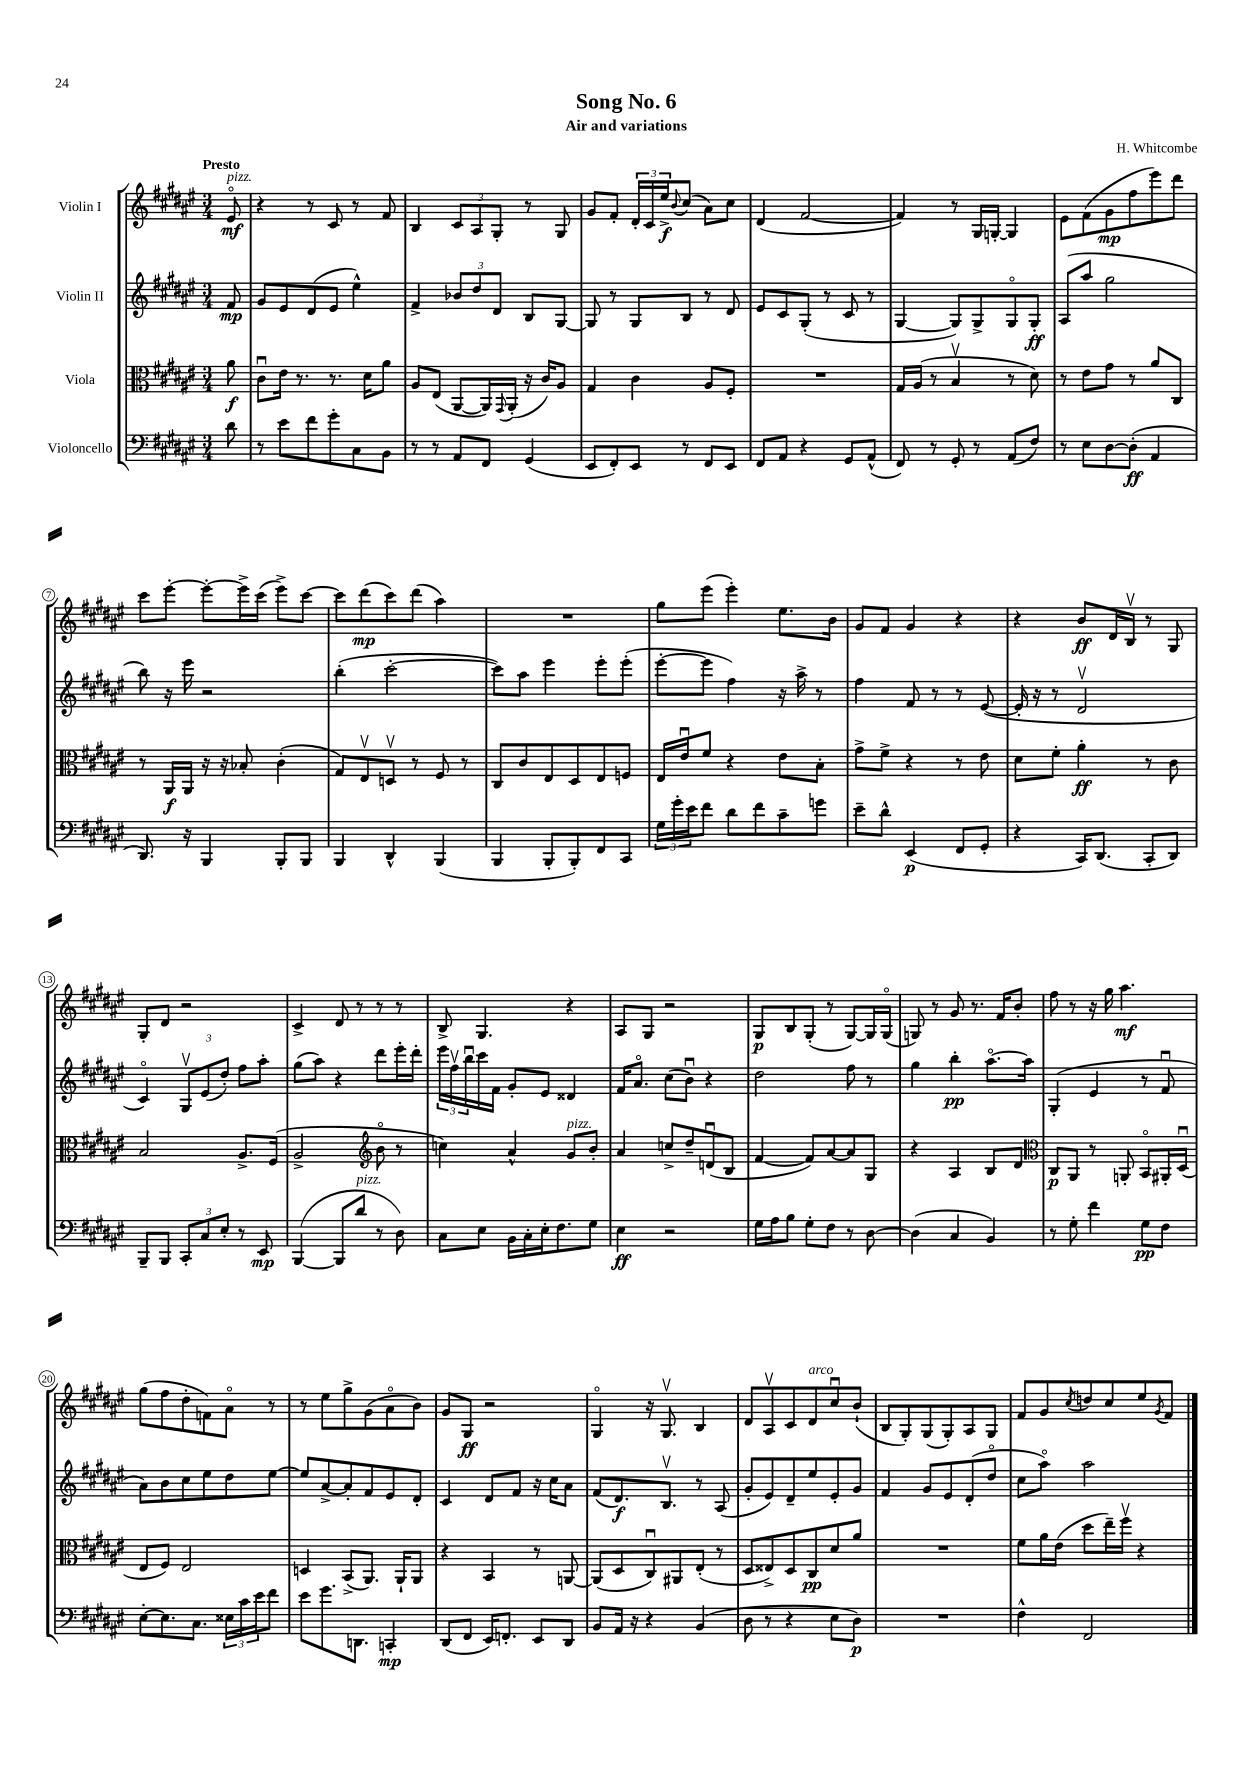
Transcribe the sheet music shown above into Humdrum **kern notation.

**kern	**dynam	**kern	**dynam	**kern	**dynam	**kern	**dynam
*part4	*part4	*part3	*part3	*part2	*part2	*part1	*part1
*staff4	*staff4	*staff3	*staff3	*staff2	*staff2	*staff1	*staff1
*I"Violoncello	*	*I"Viola	*	*I"Violin II	*	*I"Violin I	*
*clefF4	*	*clefC3	*	*clefG2	*	*clefG2	*
*k[f#c#g#d#a#e#]	*	*k[f#c#g#d#a#e#]	*	*k[f#c#g#d#a#e#]	*	*k[f#c#g#d#a#e#]	*
*M3/4	*	*M3/4	*	*M3/4	*	*M3/4	*
=	=	=	=	=	=	=	=
!	!	!	!	!	!	!LO:TX:a:B:t=Presto	!
!	!	!	!	!	!	!LO:TX:a:i:t=pizz.	!
8d#\	.	8a#\	f	8f#/	mp	8e#/	mf
=1	=1	=1	=1	=1	=1	=1	=1
8r	.	8c#u\L	.	8g#/L	.	4r	.
8e#\L	.	16e#\Jk	.	8e#/	.	.	.
.	.	8.r	.	.	.	.	.
8f#\	.	.	.	(8d#/	.	8r	.
8g#'\	.	8.r	.	8e#/J	.	8c#/	.
8C#\	.	.	.	4ee#^^\)	.	8r	.
.	.	16d#\KL	.	.	.	.	.
8BB\J	.	8a#\J	.	.	.	8f#/	.
=2	=2	=2	=2	=2	=2	=2	=2
8r	.	8A#/L	.	4f#^/	.	4B/	.
8r	.	(8E#/J	.	.	.	.	.
8AA#/L	.	[8AA#/L	.	12b-X/L	.	12c#/L	.
.	.	.	.	12dd#/	.	12A#/	.
8FF#/J	.	16AA#/L])	.	.	.	.	.
.	.	.	.	12d#/J	.	12G#'/J	.
.	.	8qqGG#/	.	.	.	.	.
.	.	(16AA#'/JJ	.	.	.	.	.
(4GG#/	.	16r	.	8B/L	.	8r	.
.	.	16c#/KL)	.	.	.	.	.
.	.	8A#/J	.	[8G#/J	.	8G#/	.
=3	=3	=3	=3	=3	=3	=3	=3
8EE#/L	.	4G#/	.	8G#/]	.	8g#/L	.
8FF#'/)	.	.	.	8r	.	8f#'/J	.
8EE#/J	.	4c#\	.	8G#/L	.	24d#'/LL	.
.	.	.	.	.	.	24c#/	.
.	.	.	.	.	.	24ee#^/J	f
.	.	.	.	.	.	8qqb/	.
8r	.	.	.	8B/J	.	(8cc#/J	.
8FF#/L	.	8A#/L	.	8r	.	8a#\L)	.
8EE#/J	.	8F#'/J	.	8d#/	.	8cc#\J	.
=4	=4	=4	=4	=4	=4	=4	=4
8FF#/L	.	2.r	.	8e#/L	.	(4d#/	.
8AA#/J	.	.	.	8c#/	.	.	.
4r	.	.	.	(8G#'/J	.	[2f#/	.
.	.	.	.	8r	.	.	.
8GG#/L	.	.	.	8c#/	.	.	.
(8AA#^^/J	.	.	.	8r	.	.	.
=5	=5	=5	=5	=5	=5	=5	=5
8FF#/)	.	16G#/LL	.	[4G#/	.	4f#/])	.
.	.	(16A#/JJ	.	.	.	.	.
8r	.	8r	.	.	.	.	.
8GG#'/	.	4Bv/	.	8G#/L])	.	8r	.
8r	.	.	.	8G#^/	.	16G#/LL	.
.	.	.	.	.	.	[16Gn'/JJ	.
(8AA#/L	.	8r	.	8G#/	.	4G/]	.
8F#/J)	.	8d#\)	.	8G#'/J	ff	.	.
=6	=6	=6	=6	=6	=6	=6	=6
8r	.	8r	.	(8A#/L	.	8e#\L	.
8E#\L	.	8e#\L	.	8aa#/J	.	(8f#\	.
[8D#\	.	8g#\J	.	2gg#\	.	8g#\	mp
(8D#'\J]	ff	8r	.	.	.	8ff#\	.
4AA#/	.	8a#/L	.	.	.	8eee#\)	.
.	.	8C#/J	.	.	.	8ddd#\J	.
!!LO:LB:g=z
=7	=7	=7	=7	=7	=7	=7	=7
8.DD#/)	.	8r	.	8bb\)	.	8ccc#\L	.
.	.	16AA#/LL	f	16r	.	[8eee#'\J	.
16r	.	16AA#/JJ	.	16eee#\	.	.	.
4BBB/	.	16r	.	2r	.	8eee#'\L_	.
.	.	16r	.	.	.	.	.
.	.	8B-X'/	.	.	.	16eee#^\L]	.
.	.	.	.	.	.	(16ccc#\JJ	.
8BBB'/L	.	(4c#'\	.	.	.	8eee#^\L)	.
8BBB/J	.	.	.	.	.	[8ccc#\J	.
=8	=8	=8	=8	=8	=8	=8	=8
4BBB/	.	8G#/L)	.	(4bb'\	.	8ccc#\L]	.
.	.	8E#v/	.	.	.	(8ddd#\	mp
4DD#^^/	.	8Dnv/J	.	[2ccc#'\	.	8ccc#\)	.
.	.	8r	.	.	.	(8ddd#\J	.
(4BBB/	.	8F#/	.	.	.	4aa#\)	.
.	.	8r	.	.	.	.	.
=9	=9	=9	=9	=9	=9	=9	=9
4BBB/	.	8C#/L	.	8ccc#\L])	.	2.r	.
.	.	8c#/	.	8aa#\J	.	.	.
8BBB'/L	.	8E#/	.	4eee#\	.	.	.
8BBB'/)	.	8D#/	.	.	.	.	.
8FF#/	.	8E#/	.	8eee#'\L	.	.	.
8CC#/J	.	8Fn/J	.	(8eee#'\J	.	.	.
=10	=10	=10	=10	=10	=10	=10	=10
24G#\LL	.	16E#/LL	.	[8eee#'\L	.	8gg#\L	.
24g#'\	.	.	.	.	.	.	.
.	.	16e#u/J	.	.	.	.	.
24e#\J	.	.	.	.	.	.	.
8f#\J	.	8f#/J	.	8eee#\J]	.	(8eee#\J	.
8d#\L	.	4r	.	4ff#\)	.	4eee#'\)	.
8f#\	.	.	.	.	.	.	.
8c#~\	.	8e#\L	.	16r	.	8.ee#\L	.
.	.	.	.	16aa#^\	.	.	.
8gn\J	.	8B'\J	.	8r	.	.	.
.	.	.	.	.	.	16b\Jk	.
=11	=11	=11	=11	=11	=11	=11	=11
8e#~\L	.	8g#^\L	.	4ff#\	.	8g#/L	.
8d#^^\J	.	8f#^\J	.	.	.	8f#/J	.
(4EE#/	p	4r	.	8f#/	.	4g#/	.
.	.	.	.	8r	.	.	.
8FF#/L	.	8r	.	8r	.	4r	.
8GG#'/J	.	8e#\	.	([8e#/	.	.	.
=12	=12	=12	=12	=12	=12	=12	=12
4r	.	8d#\L	.	16e#'/]	.	4r	.
.	.	.	.	16r	.	.	.
.	.	8f#'\J	.	8r	.	.	.
16CC#/KL)	.	4a#'\	ff	2d#v/	.	8b/L	ff
(8.DD#/J	.	.	.	.	.	.	.
.	.	.	.	.	.	16d#/L	.
.	.	.	.	.	.	16Bv/JJ	.
8CC#'/L	.	8r	.	.	.	8r	.
8DD#/J)	.	8c#\	.	.	.	8G#/	.
!!LO:LB:g=z
=13	=13	=13	=13	=13	=13	=13	=13
8BBB~/L	.	2B/	.	4c#/)	.	8G#'/L	.
8BBB/J	.	.	.	.	.	8d#/J	.
12CC#'/L	.	.	.	12G#v/L	.	2r	.
12C#/	.	.	.	(12e#/	.	.	.
12E#'/J	.	.	.	12dd#'/J)	.	.	.
8r	.	8.A#^/L	.	8ff#\L	.	.	.
8EE#/	mp	.	.	8aa#'\J	.	.	.
.	.	(16F#/Jk	.	.	.	.	.
=14	=14	=14	=14	=14	=14	=14	=14
([4BBB/	.	2A#^/	.	(8gg#\L	.	4c#^/	.
.	.	.	.	8aa#\J)	.	.	.
8BBB/L]	.	.	.	4r	.	8d#/	.
!LO:TX:a:i:t=pizz.	!	!	!	!	!	!	!
8d#/J	.	.	.	.	.	8r	.
*	*	*clefG2	*	*	*	*	*
8r	.	8b\	.	8ddd#\L	.	8r	.
8D#\)	.	8r	.	16eee#'\L	.	8r	.
.	.	.	.	16ddd#'\JJ	.	.	.
=15	=15	=15	=15	=15	=15	=15	=15
8C#\L	.	4ccn\)	.	24eee#\LL	.	8B^/	.
.	.	.	.	24ff#v\	.	.	.
.	.	.	.	24bbu\	.	.	.
8E#\J	.	.	.	16ccc#\	.	4.G#/	.
.	.	.	.	16f#\JJ	.	.	.
16BB\LL	.	4a#^^/	.	8g#'/L	.	.	.
16C#'\	.	.	.	.	.	.	.
16E#'\J	.	.	.	8e#/J	.	.	.
8.F#\	.	.	.	.	.	.	.
!	!	!LO:TX:a:i:t=pizz.	!	!	!	!	!
.	.	8g#/L	.	4d##X/	.	4r	.
8G#\J	.	8b'/J	.	.	.	.	.
=16	=16	=16	=16	=16	=16	=16	=16
4E#\	ff	4a#/	.	16f#/KL	.	8A#/L	.
.	.	.	.	8.a#/J	.	.	.
.	.	.	.	.	.	8G#/J	.
2r	.	8ccn^/L	.	(8cc#\L	.	2r	.
.	.	8dd#~/	.	8bu\J)	.	.	.
.	.	(8dnu/	.	4r	.	.	.
.	.	8B/J	.	.	.	.	.
=17	=17	=17	=17	=17	=17	=17	=17
16G#\LL	.	[4f#/	.	2dd#\	.	8G#/L	p
16A#\J	.	.	.	.	.	.	.
8B\J	.	.	.	.	.	8B/	.
8G#'\L	.	8f#/L])	.	.	.	(8G#'/J	.
8F#\J	.	[8a#/	.	.	.	8r	.
8r	.	8a#/]	.	8ff#\	.	[8G#/L)	.
[8D#\	.	8G#/J	.	8r	.	16G#/L]	.
.	.	.	.	.	.	(16G#/JJ	.
=18	=18	=18	=18	=18	=18	=18	=18
(4D#\]	.	4r	.	4gg#\	.	8Gn/)	.
.	.	.	.	.	.	8r	.
4C#/	.	4A#/	.	4bb'\	pp	8g#/	.
.	.	.	.	.	.	8.r	.
4BB/)	.	8B/L	.	[8.aa#\L	.	.	.
.	.	.	.	.	.	16f#/KL	.
.	.	8d#/J	.	.	.	8b'/J	.
.	.	.	.	16aa#\Jk]	.	.	.
=19	=19	=19	=19	=19	=19	=19	=19
*	*	*clefC3	*	*	*	*	*
8r	.	8C#/L	p	(4G#'/	.	8ff#\	.
8G#'\	.	8AA#/J	.	.	.	8r	.
4f#\	.	8r	.	4e#/	.	16r	.
.	.	.	.	.	.	16gg#\	.
.	.	8AAn'/	.	.	.	4.aa#\	mf
8G#\L	pp	8BB/L	.	8r	.	.	.
8F#\J	.	16AA#X'/L	.	8f#u/	.	.	.
.	.	(16D#u/JJ	.	.	.	.	.
!!LO:LB:g=z
=20	=20	=20	=20	=20	=20	=20	=20
[8E#'\L	.	8E#/L	.	8a#\L)	.	(8gg#\L	.
8.E#\]	.	8F#/J)	.	8b\	.	8ff#\	.
.	.	2E#/	.	8cc#\	.	8dd#'\	.
8.C#\J	.	.	.	.	.	.	.
.	.	.	.	8ee#\	.	8fn\)	.
24E##X\LL	.	.	.	8dd#\	.	8a#\J	.
24c#\	.	.	.	.	.	.	.
24e#\J	.	.	.	.	.	.	.
8f#\J	.	.	.	[8ee#\J	.	8r	.
=21	=21	=21	=21	=21	=21	=21	=21
8e#\L	.	4Dn/	.	8ee#/L]	.	8r	.
8.g#\	.	.	.	[8a#^/	.	8ee#\L	.
.	.	(8BB^/L	.	8a#'/]	.	8gg#^\	.
8.DDn\J	.	.	.	.	.	.	.
.	.	8.AA#/J)	.	8f#/	.	(8g#\	.
4CCn'/	mp	.	.	8e#/	.	8a#\	.
.	.	16AA#`/KL	.	.	.	.	.
.	.	8AA#/J	.	8d#'/J	.	8b\J)	.
=22	=22	=22	=22	=22	=22	=22	=22
(8DD#/L	.	4r	.	4c#/	.	8g#/L	.
8FF#/J	.	.	.	.	.	8G#/J	ff
16EE#/KL)	.	4BB/	.	8d#/L	.	2r	.
8.FFn'/J	.	.	.	.	.	.	.
.	.	.	.	8f#/J	.	.	.
8EE#/L	.	8r	.	16r	.	.	.
.	.	.	.	16cc#\KL	.	.	.
8DD#/J	.	[8AAn/	.	8a#\J	.	.	.
=23	=23	=23	=23	=23	=23	=23	=23
8BB/L	.	(8AA/L]	.	(8f#/L	.	4G#/	.
16AA#/Jk	.	8D#/	.	8.d#/)	f	.	.
16r	.	.	.	.	.	.	.
4r	.	8C#u/)	.	.	.	16r	.
.	.	.	.	8.Bv/J	.	8.G#v/	.
.	.	8AA#X/	.	.	.	.	.
(4BB/	.	(8E#'/J	.	8r	.	4B/	.
.	.	8r	.	(8A#/	.	.	.
=24	=24	=24	=24	=24	=24	=24	=24
8D#\	.	8D#/L	.	8g#'/L	.	8d#/L	.
8r	.	8E##X^/)	.	8e#/)	.	8A#v/	.
4r	.	8D#/	.	8d#~/	.	8c#/	.
!	!	!	!	!	!	!LO:TX:a:i:t=arco	!
.	.	8C#/	pp	8ee#/	.	8d#/	.
8E#\L	.	8d#/	.	8e#'/	.	8cc#u/	.
8D#\J)	p	8a#/J	.	8g#/J	.	(8b`/J	.
=25	=25	=25	=25	=25	=25	=25	=25
2.r	.	2.r	.	4f#/	.	8B/L	.
.	.	.	.	.	.	8G#'/)	.
.	.	.	.	8g#/L	.	(8G#/	.
.	.	.	.	8e#/	.	8G#'/)	.
.	.	.	.	(8d#'/	.	8A#/	.
.	.	.	.	8dd#/J	.	8G#/J	.
=26	=26	=26	=26	=26	=26	=26	=26
4F#^^\	.	8f#\L	.	8cc#\L	.	8f#/L	.
.	.	16a#\L	.	8aa#\J)	.	8g#/	.
.	.	(16e#\JJ	.	.	.	.	.
.	.	.	.	.	.	8qcc#/	.
2FF#/	.	8dd#\L	.	2aa#\	.	8ddn/	.
.	.	16ee#~\L)	.	.	.	8cc#/	.
.	.	16ff#v\JJ	.	.	.	.	.
.	.	4r	.	.	.	8ee#/	.
.	.	.	.	.	.	8qg#/	.
.	.	.	.	.	.	8f#/J	.
==	==	==	==	==	==	==	==
*-	*-	*-	*-	*-	*-	*-	*-
